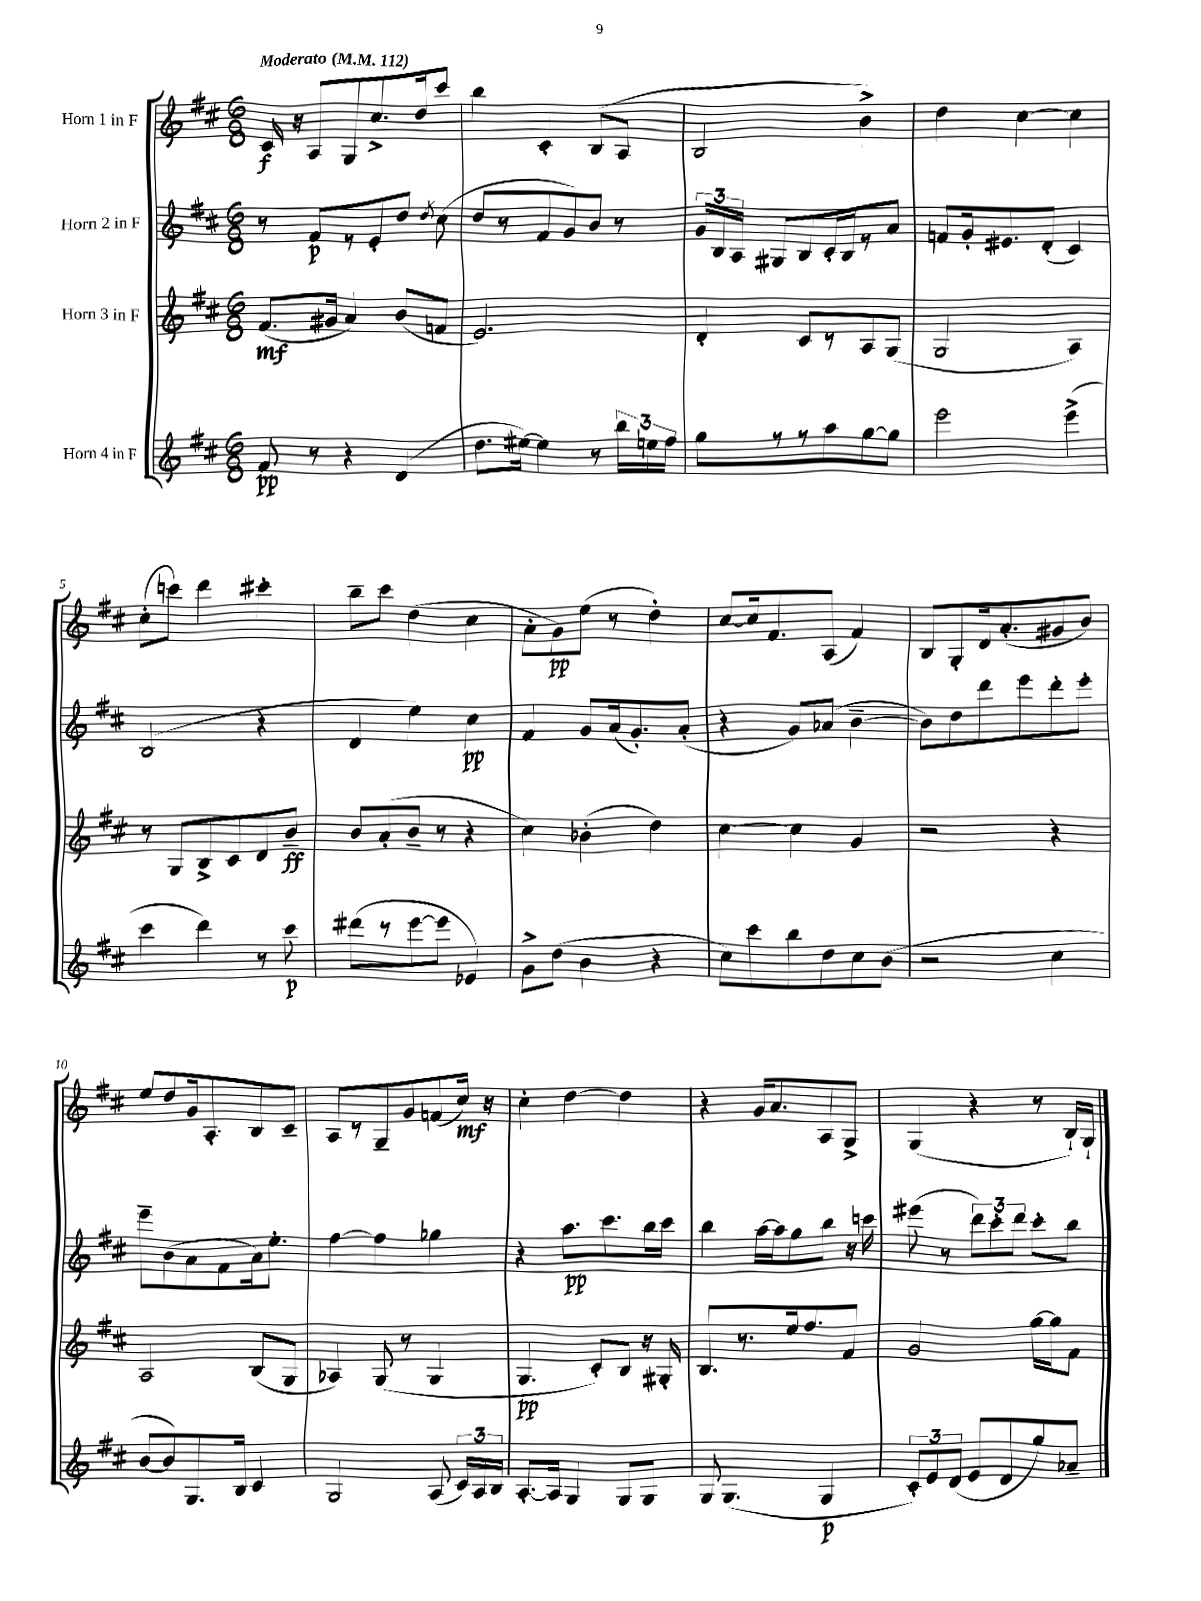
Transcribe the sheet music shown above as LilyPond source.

<<
\new StaffGroup <<
\new Staff = "s0" \with { instrumentName = "Horn 1 in F" } {
    \clef treble \key d \major \numericTimeSignature \time 6/8 \tempo "Moderato" 4 = 112
    \autoBeamOff cis'16\f r16 a8[ g8 cis''8.-> d''16 cis'''8] |
    b''4 cis'4-. b8[( a8] |
    b2 b'4->) |
    d''4 cis''4~ cis''4 |
    cis''8[-.( c'''8]) d'''4 cis'''4-. |
    b''8[-- cis'''8] d''4( cis''4 |
    a'8[-. g'8\pp) e''8]( r8 d''4-.) |
    cis''8[~ cis''16 fis'8. a8]( fis'4) |
    b8[ g8-. d'16 a'8.-.( gis'8 b'8]) |
    e''8[ d''8 g'16 a8.-. b8 cis'8]-- |
    a8[ r8 g8-- g'8 f'8( cis''16]\mf) r16 |
    cis''4-. d''4~ d''4 |
    r4 g'16[ a'8. a8 g8]-> |
    g4( r4 r8 b16[-!) g16]-! \bar "|." |
}
\new Staff = "s1" \with { instrumentName = "Horn 2 in F" } {
    \clef treble \key d \major \numericTimeSignature \time 6/8
    \autoBeamOff r8 fis'8[\p r8 e'8-. d''8] \acciaccatura { d''8 } cis''8( |
    d''8[ r8 fis'8 g'8) b'8] r8 |
    \tuplet 3/2 { g'16[ b16 a16] } gis8[ b8 cis'16-. b16 r8 a'8] |
    f'8[ g'16-. eis'8. d'8]-.( cis'4) |
    b2( r4 |
    d'4 e''4) cis''4\pp |
    fis'4 g'8[ a'16( g'8.-.) a'8]-.( |
    r4 g'8[) aes'8]( b'4~-- |
    b'8[) d''8 d'''8 e'''8 d'''8-. e'''8]-. |
    e'''8[-- b'8( a'8 fis'8 a'16) e''8.]-. |
    fis''4~ fis''4 ges''4 |
    r4 a''8.[\pp cis'''8. b''16 cis'''16] |
    b''4 a''16[~ a''16 g''8 b''8] r16 c'''16 |
    eis'''8( r8 \tuplet 3/2 { d'''8[) cis'''8-. d'''8] } cis'''8[-. b''8] \bar "|." |
}
\new Staff = "s2" \with { instrumentName = "Horn 3 in F" } {
    \clef treble \key d \major \numericTimeSignature \time 6/8
    \autoBeamOff fis'8.[\mf( gis'16] a'4) b'8[( f'8] |
    e'2.) |
    d'4-. cis'8[ r8 a8 g8]( |
    g2 a4) |
    r8 g8[ b8-> cis'8 d'8 b'8]--\ff |
    b'8[ a'8-.( b'8]-- r8 r4 |
    cis''4) bes'4-.( d''4) |
    cis''4~ cis''4 g'4 |
    r2 r4 |
    a2 b8[( g8] |
    aes4) g8( r8 g4 |
    g4.\pp cis'8[-.) b8] r16 gis16-. |
    b8.[ r8. e''16 fis''8. fis'8] |
    g'2 g''16[~ g''16 fis'8] \bar "|." |
}
\new Staff = "s3" \with { instrumentName = "Horn 4 in F" } {
    \clef treble \key d \major \numericTimeSignature \time 6/8
    \autoBeamOff fis'8\pp r8 r4 d'4( |
    d''8.[ eis''16]~) eis''4 r8 \tuplet 3/2 { b''16[ e''16 fis''16] } |
    g''8[ r8 r8 a''8 g''8~ g''8] |
    e'''2 e'''4->( |
    cis'''4 d'''4) r8 cis'''8\p |
    dis'''8[( r8 e'''8~ e'''8] ees'4) |
    g'8[-> d''8]( b'4 r4 |
    cis''8[) cis'''8 b''8 d''8 cis''8 b'8]( |
    r2 cis''4 |
    b'8[~ b'8) g8. b16] cis'4 |
    g2 a8( \tuplet 3/2 { cis'16[) a16 b16] } |
    a8.[~-. a16] g4 g8[ g8] |
    g8 g4.( g4\p |
    \tuplet 3/2 { cis'8[-.) e'8 d'8]( } e'8[ d'8 g''8) aes'8]-- \bar "|." |
}
>>
>>
